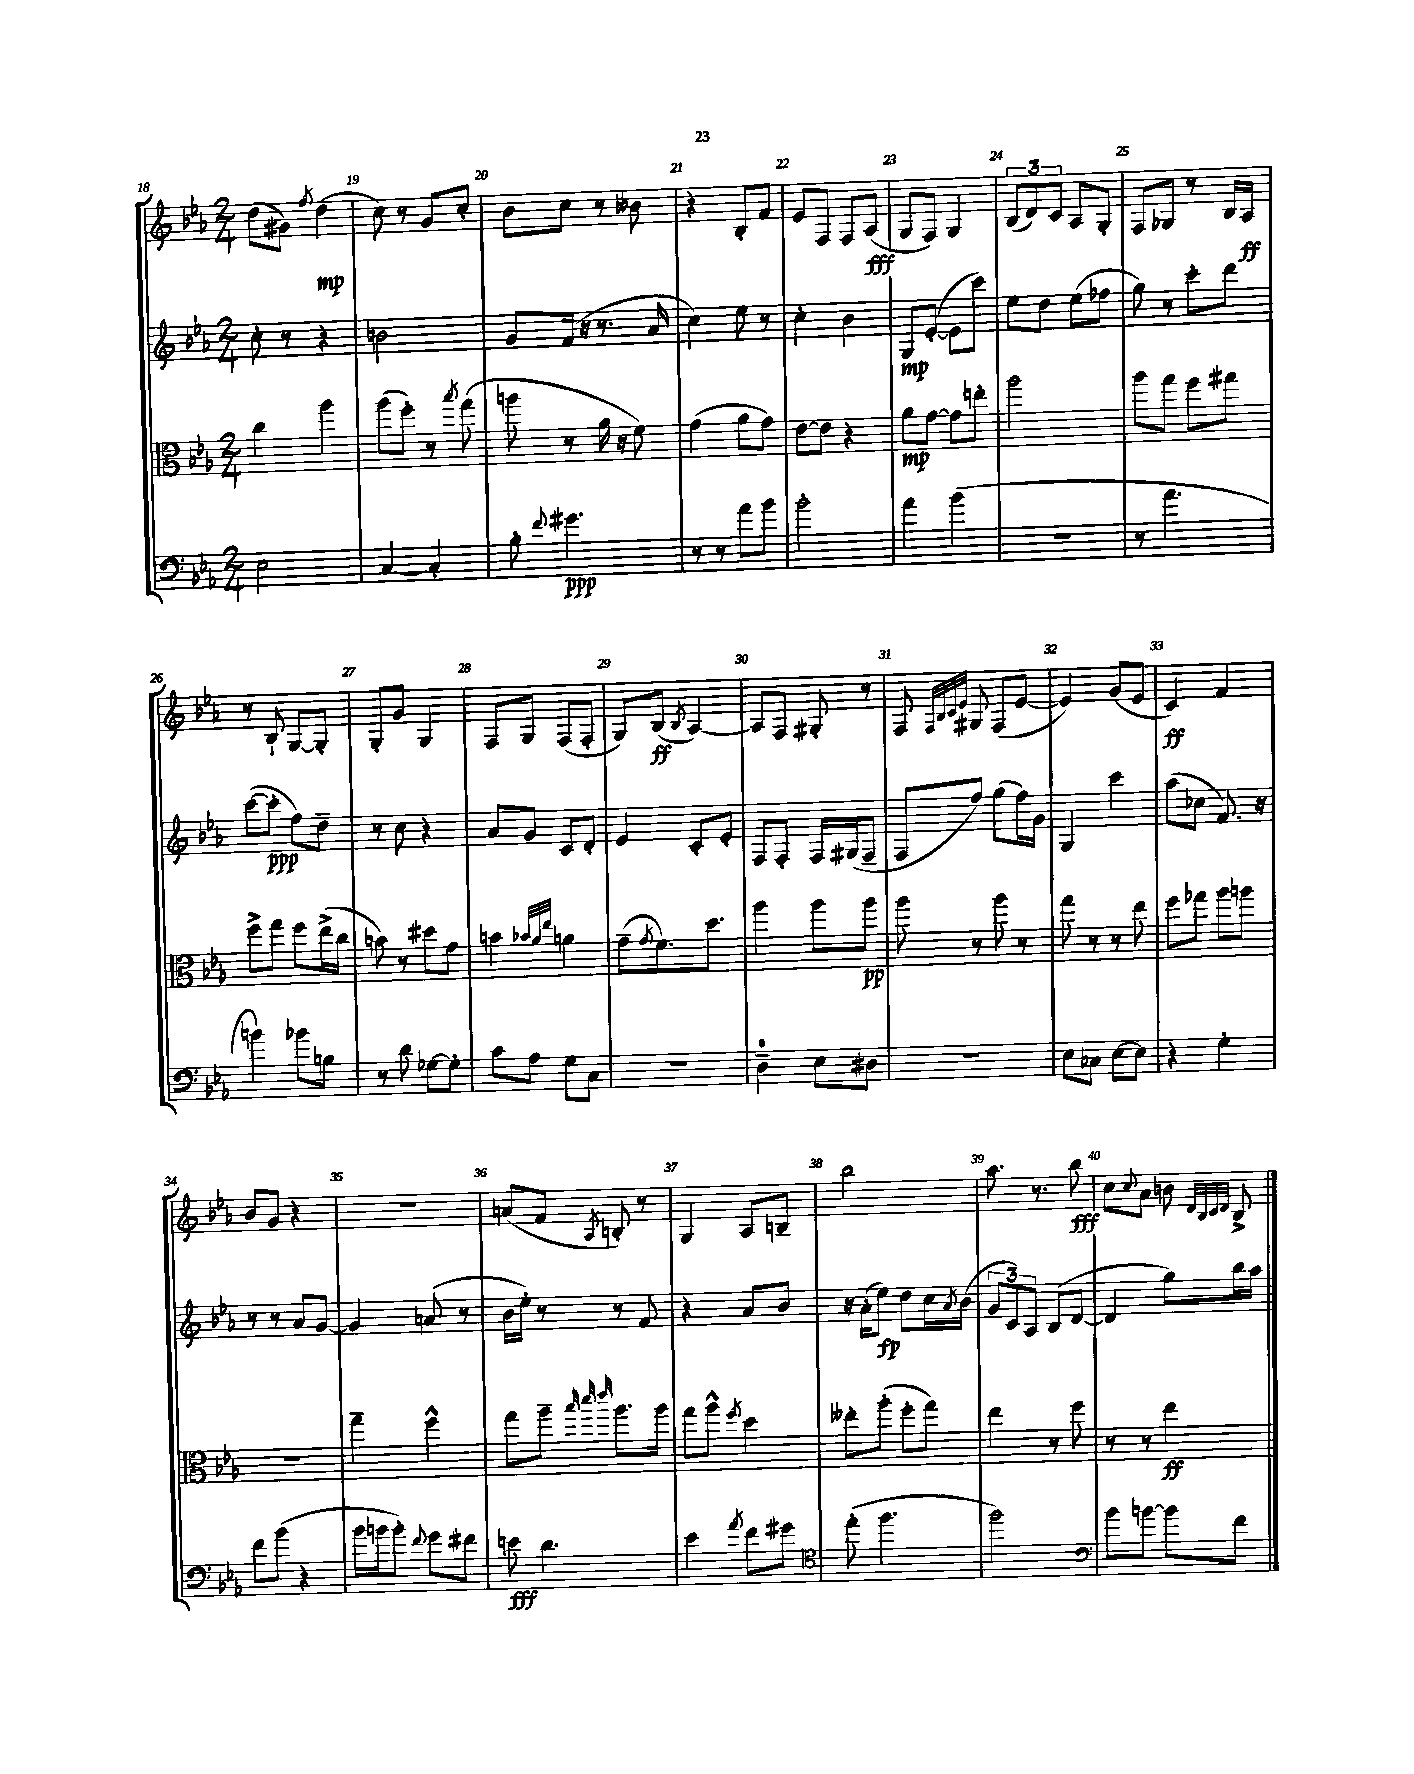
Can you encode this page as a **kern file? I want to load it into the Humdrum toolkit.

**kern	**kern	**kern	**kern
*staff4	*staff3	*staff2	*staff1
*clefF4	*clefC3	*clefG2	*clefG2
*k[b-e-a-]	*k[b-e-a-]	*k[b-e-a-]	*k[b-e-a-]
*M2/4	*M2/4	*M2/4	*M2/4
2E-	4cc	8cc'	(8dd
.	.	8r	8g#)
.	.	.	8qff
.	4aa-	4r	(4dd
=	=	=	=
[4C	(8aa-	2b	8cc)
.	8ff')	.	8r
4C']	8r	.	8g
.	8qbb-	.	.
.	(8gg	.	8cc'
=	=	=	=
8B-'	8aa	8g	8b-
8qqf	.	.	.
4.g#	8r	(16f	8cc
.	.	16r	.
.	16a-	8.r	8r
.	16r	.	.
.	8f)	.	8b--
.	.	16a-	.
=	=	=	=
8r	(4g	4cc)	4r
8r	.	.	.
8a-	8a-	8ee-	8B-'
8b-	8g)	8r	8f
=	=	=	=
2b-'	[8e-	4cc'	8e-
.	8e-]	.	8F
.	4r	4b-	8F
.	.	.	(8A-
=	=	=	=
4a-	8a-	8G	8G
.	[8g	([8e-'	8F)
(4b-	8g]	8e-]	4G
.	8ee'	8ccc)	.
=	=	=	=
2r	2aa-	8ee-	(12B-
.	.	.	12d)
.	.	8dd	.
.	.	.	12c
.	.	(8ee-	8A-
.	.	8ff-	8G'
=	=	=	=
8r	8aa-	8gg)	8F
4.a-	8gg	8r	8G-
.	8ff	8ccc'	8r
.	8gg#	8ddd	16B-
.	.	.	16A-
=	=	=	=
4b)	8ff^	([8ccc	8r
.	8gg	8ccc']	8B-`
8b-	8ff	8ff)	[8G
8B	(16ee-^	8dd~	8G']
.	16cc	.	.
=	=	=	=
8r	8b)	8r	8G'
8d	8r	8cc	8g
[8G-	8dd#	4r	4G
8G-']	8g	.	.
=	=	=	=
8c	4b	8a-	8F
8A-	.	8g	8G
.	32qqb-	.	.
.	32qqa-	.	.
.	32qqee-	.	.
8G	4a	8c	(8F
8C	.	8d'	8F'
=	=	=	=
2r	(8g~	4e-	8G)
.	8qg	.	.
.	8.f)	.	(8B-
.	.	.	8qB-
.	.	8c'	[4A-)
.	8.dd	.	.
.	.	8e-'	.
=	=	=	=
4D~	4aa-	8F	8A-]
.	.	8F'	8F
8E-	8aa-	16F	8G#'
.	.	(16G#	.
8D#	8aa-	8F~	8r
=	=	=	=
2r	8aa-	8F	8F
.	.	.	32qqF
.	.	.	32qqB-
.	.	.	32qqc
.	.	.	32qqe-
.	8r	8ff)	8G#
.	8aa-	(8gg	(8F
.	8r	16ff)	[8e-
.	.	16g	.
=	=	=	=
8E-	8gg	4G	4e-])
8C-	8r	.	.
[8E-	8r	4ccc	(8g
8E-]	8ee-	.	8e-
=	=	=	=
4r	8ff	(8aa-	4c)
.	8gg-	8cc-	.
4G'	8aa-	8.f)	4f
.	8aa	.	.
.	.	16r	.
=	=	=	=
8f	2r	8r	8b-
(8b-	.	8r	8g
4r	.	8a-	4r
.	.	[8g	.
=	=	=	=
16b-	4gg~	4g]	2r
16b	.	.	.
8b')	.	.	.
8qqf	.	.	.
8g	4ff^^	(8a	.
8f#	.	8r	.
=	=	=	=
8e	8gg	16b-	(8a
.	.	16ee-')	.
4.d	8aa-~	8r	8f
.	32qqbb-	.	.
.	32qqddd	.	.
.	32qqeee-	.	8qA-
.	8.aa-	8r	8B')
.	.	8f	8r
.	16aa-	.	.
=	=	=	=
4e-	8gg	4r	4G
.	8aa-^^	.	.
8qa-	8qff	.	.
8f	4dd	8a-	8A-
8g#	.	8b-	8B~
=	=	=	=
*clefC4	*	*	*
(8ee-'	8ee--'	16r	2bb-
.	.	(16a-'	.
4.ff	(8aa-'	8ee-)	.
.	8ff'	8dd	.
.	8gg)	16cc	.
.	.	8qa-	.
.	.	(16b-	.
=	=	=	=
2ff)	4ee-	12g	8.aa-
.	.	12c)	.
.	.	12A-	.
.	.	.	8.r
.	8r	(8B-	.
.	8ff	[8d	8bb-
=	=	=	=
*clefF4	*	*	*
8b-	8r	4d]	8cc
.	.	.	8qqcc
[8b	8r	.	8a-
8b]	4ee-	8gg)	8b
.	.	.	32qqd
.	.	.	32qqB-
.	.	.	32qqc
.	.	.	32qqd
8f	.	16bb-	8B-^
.	.	16aa-	.
==	==	==	==
*-	*-	*-	*-
